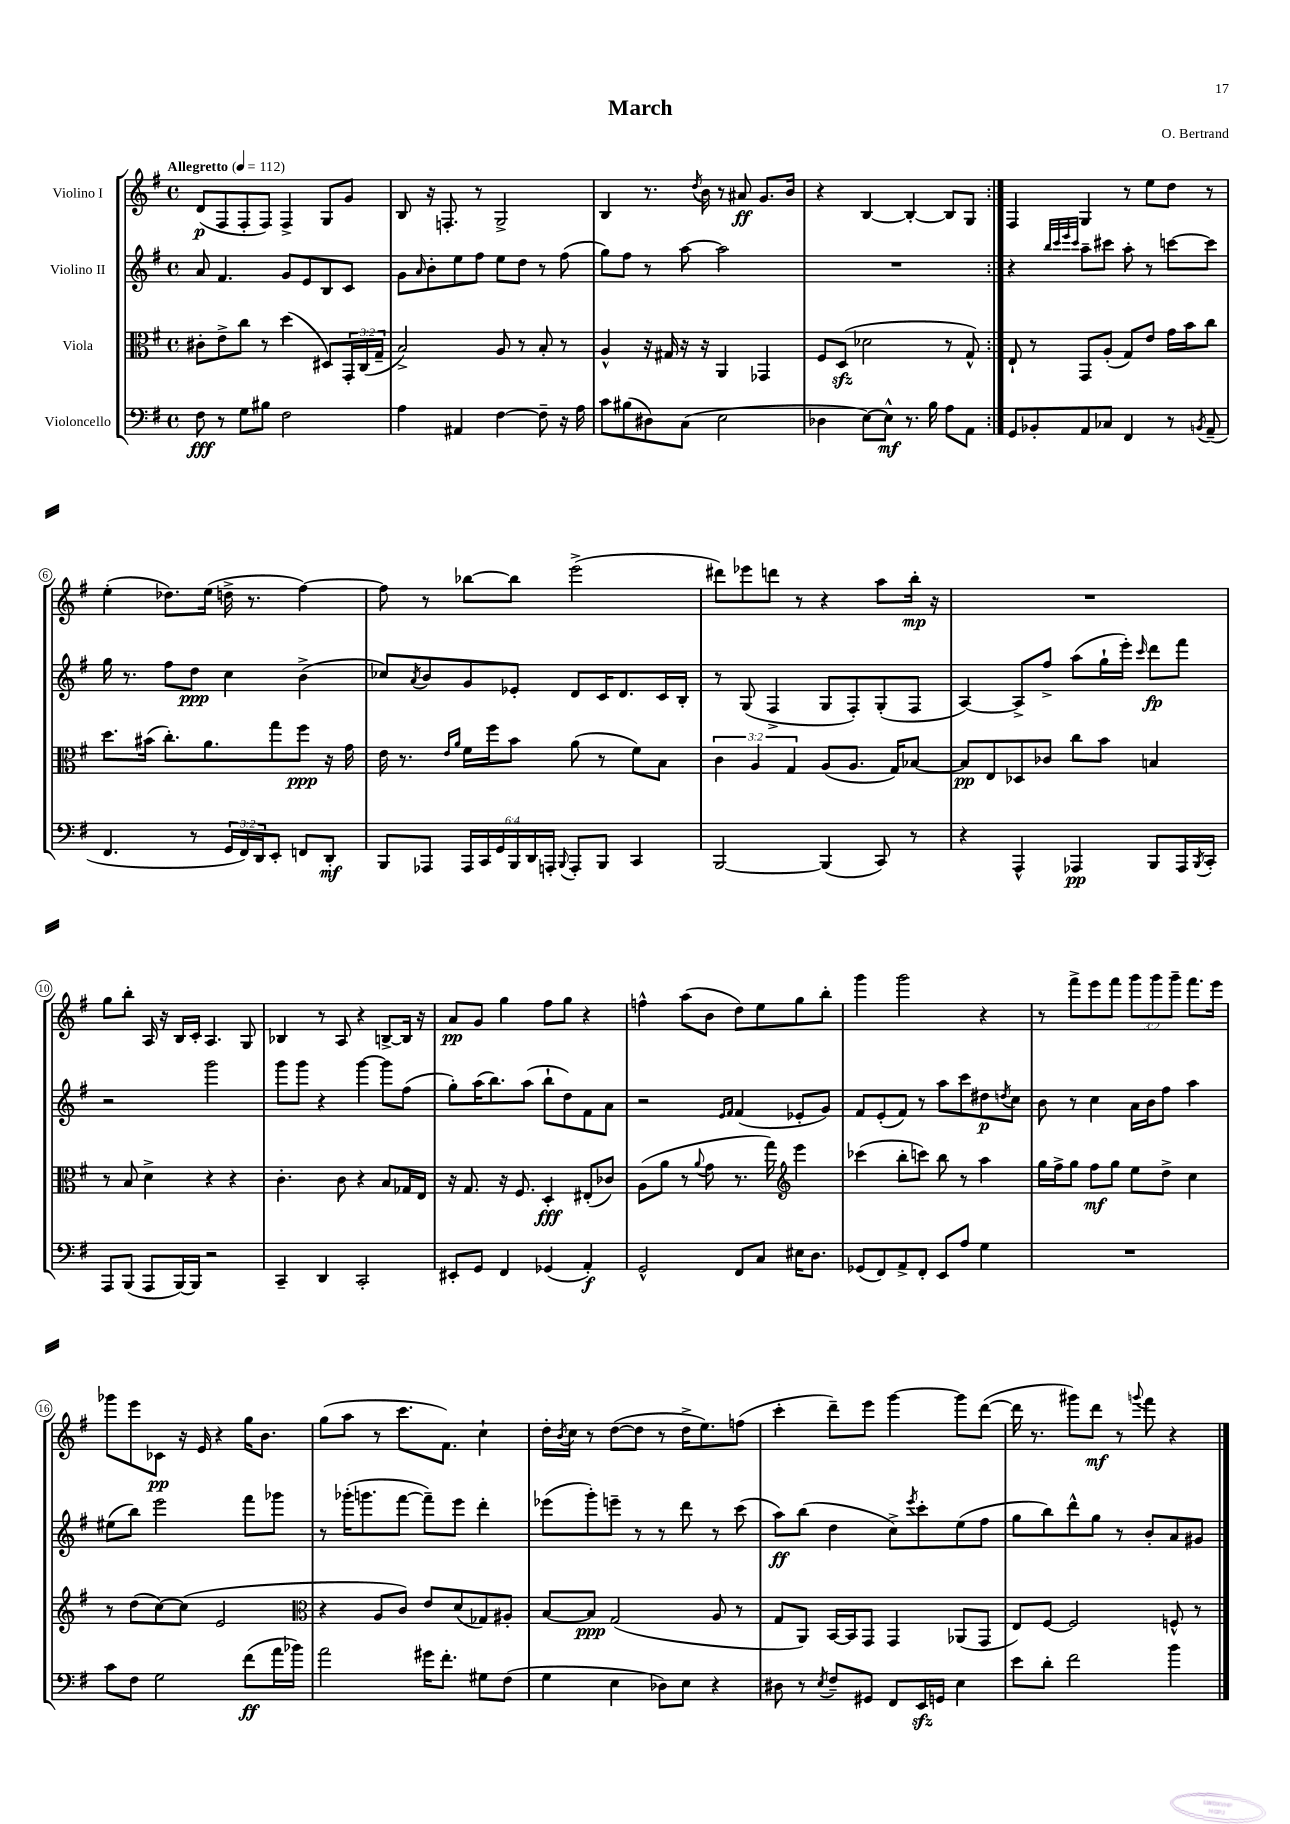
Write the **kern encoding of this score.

**kern	**kern	**kern	**kern
*staff4	*staff3	*staff2	*staff1
*clefF4	*clefC3	*clefG2	*clefG2
*k[f#]	*k[f#]	*k[f#]	*k[f#]
*M4/4	*M4/4	*M4/4	*M4/4
*met(c)	*met(c)	*met(c)	*met(c)
*MM112	*MM112	*MM112	*MM112
8F#\	8c#'\L	8a/	(8d/L
8r	8e^\	4.f#/	8F#/
8G\L	8cc\J	.	8F#'/
8B#\J	8r	.	8F#/J)
2F#\	(4dd\	8g/L	4F#^/
.	.	8e/	.
.	8D#/L)	8B/	8G/L
.	24GG'/L	8c/J	8g/J
.	(24C/	.	.
.	24G~/JJ	.	.
=	=	=	=
4A\	2B^/)	8g\L	8B/
.	.	16qqa/	.
.	.	8b'\	16r
.	.	.	8.F'/
4AA#/	.	8ee\	.
.	.	8ff#\J	8r
[4F#\	8A/	8ee\L	2G^/
.	8r	8dd\J	.
8F#~\]	8B'/	8r	.
16r	8r	(8ff#\	.
16A\	.	.	.
=	=	=	=
8c\L	4A^^/	8gg\L)	4B/
(8B#\	.	8ff#\J	.
8D#\)	16r	8r	8.r
.	16G#/	.	.
(8C\J	16r	[8aa\	.
.	.	.	8qdd/
.	16r	.	16b\
2E\	4AA/	2aa\]	8r
.	.	.	8a#/
.	4GG-/	.	8.g/L
.	.	.	16b/Jk
=	=	=	=
4D-\	8F#/L	1r	4r
.	(8D/J	.	.
[8E\L)	2d-\	.	[4B/
8E^^\]J	.	.	.
8.r	.	.	4B'/_
16B\	.	.	.
8A\L	8r	.	8B/]L
8AA\J	8G^^/)	.	8G/J
=:|!	=:|!	=:|!	=:|!
8GG/L	8E`/	4r	4F#/
8BB-'/	8r	.	.
.	.	32qqbb/LLL	.
.	.	32qqccc/	.
.	.	32qqeee/	.
.	.	32qqccc/JJJ	.
8AA/	8GG/L	8aa~\L	4G/
8C-/J	(8A'/J	8ccc#\J	.
4FF#/	8G/L)	8aa'\	8r
.	8e/J	8r	8ee\L
8r	16g\LL	[8ccc\L	8dd\J
.	16b\J	.	.
8qBB/	.	.	.
(8AA~/	8cc\J	8ccc\]J	8r
=	=	=	=
4.FF#/	8.dd\L	16gg\	(4ee'\
.	.	8.r	.
.	(16b#\Jk	.	.
.	8.cc'\L)	8ff#\L	8.dd-\L)
8r	.	8dd\J	.
.	8.a\	.	(16ee\Jk
24GG/LL	.	4cc\	16dd^\
24FF#/)	.	.	.
.	.	.	8.r
24DD/J	.	.	.
8EE'/J	8gg\	.	.
8FF/L	8ff#\J	(4b^\	[4ff#\)
8DD'/J	16r	.	.
.	16g\	.	.
=	=	=	=
8BBB/L	16e\	8cc-/L)	8ff#\]
.	8.r	.	.
.	.	8qa/	.
8AAA-/J	.	8b/	8r
.	16qqe/LL	.	.
.	16qqa/JJ	.	.
24AAA-/LL	16f#\LL	8g/	[8bb-\L
24CC/	.	.	.
.	16ff#\J	.	.
24GG/	.	.	.
24BBB/	8b\J	8e-'/J	8bb-\]J
24DD/	.	.	.
24AAA'/JJ	.	.	.
8qqBBB/	.	.	.
8AAA'/L	(8a\	8d/L	(2eee^\
8BBB/J	8r	16c/K	.
.	.	8.d/	.
4CC/	8f#\L)	.	.
.	8B\J	16c/L	.
.	.	16B'/JJ	.
=	=	=	=
[2BBB/	6c\	8r	8ddd#\L)
.	.	(8G/	8eee-\
.	6A/	.	.
.	.	4F#^/	8ddd\J
.	6G/	.	.
.	.	.	8r
(4BBB/]	(8A/L	8G/L	4r
.	8.A/J	8F#'/)	.
8CC/)	.	(8G'/	8aa\L
.	16G/LK)	.	.
8r	[8B-/J	8F#/J	16bb'\Jk
.	.	.	16r
=	=	=	=
4r	8B-/]L	[4A/)	1r
.	8E/	.	.
4AAA^^/	8D-/	8A^/]L	.
.	8c-/J	8ff#^/J	.
4AAA-/	8cc\L	(8aa\L	.
.	8b\J	16gg`\L	.
.	.	16eee'\JJ)	.
.	.	16qqccc/	.
8BBB/L	4B/	8ddd\L	.
16AAA-/L	.	8fff#\J	.
8qBBB/	.	.	.
16CC'/JJ	.	.	.
=	=	=	=
8AAA/L	8r	2r	8gg\L
(8BBB/J	8B/	.	8bb'\J
8AAA/L	4d^\	.	16A/
.	.	.	16r
[16BBB/L)	.	.	16B/LL
16BBB/]JJ	.	.	16c'/JJ
2r	4r	2ggg\	4.A/
.	4r	.	.
.	.	.	8G/
=	=	=	=
4CC~/	4.c'\	8ggg\L	4B-/
.	.	8ggg\J	.
4DD/	.	4r	8r
.	8c\	.	8A/
2CC'/	4r	[4ggg\	4r
.	8B/L	8ggg\]L	[8B^/L
.	16G-/L	(8ff#\J	16B/]Jk
.	16E/JJ	.	16r
=	=	=	=
8EE#'/L	16r	8gg'\L)	8a/L
.	8.G/	.	.
8GG/J	.	(16aa\K	8g/J
.	.	8.bb\)	.
4FF#/	16r	.	4gg\
.	8.F#/	.	.
.	.	(8aa\J	.
(4GG-/	4D'/	8bb`\L	8ff#\L
.	.	8dd\)	8gg\J
4AA'/)	(8E#'/L	8f#\	4r
.	8c-/J)	8a\J	.
=	=	=	=
2GG^^/	(8A\L	2r	4ff^^\
.	8a\J	.	.
.	8r	.	(8aa\L
.	8qqa/	.	.
.	8g\	.	8b\J
.	.	16qqe/LL	.
.	.	16qqf#/JJ	.
8FF#/L	8.r	(4f#/	8dd\L)
8C/J	.	.	8ee\
.	16gg\)	.	.
*	*clefG2	*	*
16E#\LK	4eee\	8e-'/L	8gg\
8.D\J	.	.	.
.	.	8g/J)	8bb'\J
=	=	=	=
(8GG-/L	(4ccc-\	8f#/L	4ggg\
8FF#/)	.	(8e'/	.
8AA^/	8bb'\L	8f#/J)	2ggg\
8FF#'/J	8ccc\J)	8r	.
8EE/L	8bb\	8aa\L	.
8A/J	8r	8ccc\	.
4G\	4aa\	8dd#\	4r
.	.	8qdd/	.
.	.	8cc\J	.
=	=	=	=
1r	16gg\LL	8b\	8r
.	16ff#^\J	.	.
.	8gg\J	8r	8fff#^\L
.	8ff#\L	4cc\	8eee\
.	8gg\J	.	8fff#\J
.	8ee\L	16a\LL	12ggg\L
.	.	16b\J	.
.	.	.	12ggg\
.	8dd^\J	8ff#\J	.
.	.	.	12ggg~\J
.	4cc\	4aa\	8.fff#\L
.	.	.	16eee\Jk
=	=	=	=
8c\L	8r	(8ee#\L	8ggg-\L
8F#\J	(8dd\L	8bb\J)	8eee\
2G\	[8cc\)	2eee\	8c-\J
.	(8cc\]J	.	16r
.	.	.	16e/
.	2e/	.	4r
(8f#\L	.	8fff#\L	16gg\LK
.	.	.	8.b\J
16a\L	.	8ggg-\J	.
16b-\JJ)	.	.	.
=	=	=	=
*	*clefC3	*	*
2a\	4r	8r	(8gg\L
.	.	(16ggg-'\LK	8aa\J
.	.	8.ggg\	.
.	8A/L	.	8r
.	8c/J)	[8fff#\J	8.ccc\L
16g#\LK	8e/L	8fff#~\]L)	.
8.f#'\J	.	.	8.f#\J)
.	(8d/	8eee\J	.
8G#\L	8G-/)	4ddd'\	4cc`\
(8F#\J	8A#'/J	.	.
=	=	=	=
4G\	[8B/L	(8eee-\L	16dd'\LL
.	.	.	8qb/
.	.	.	16cc\JJ
.	8B/]J	8ggg'\)	8r
4E\	(2G/	8eee~\J	([8dd\L
.	.	8r	8dd\]J
8D-\L)	.	8r	8r
8E\J	.	8ddd\	16dd^\LK
.	.	.	8.ee\)
4r	8A/	8r	.
.	8r	(8ccc\	(8ff\J
=	=	=	=
8D#\	8G/L	8aa\L)	4ccc'\
8r	8AA/J)	(8bb\J	.
8qE/	.	.	.
8F#~/L	[16BB/LL	4dd\	8ddd~\L)
.	16BB/]J	.	.
8GG#/J	8GG/J	.	8eee\J
8FF#/L	4GG/	8cc^\L)	[4ggg\
.	.	8qeee/	.
16EE/L	.	8ccc'\	.
16GG/JJ	.	.	.
4E\	(8AA-/L	(8ee\	8ggg\]L
.	8GG/J	8ff#\J	([8ddd\J
=	=	=	=
8e\L	8E/L)	8gg\L	16ddd\]
.	.	.	8.r
8d'\J	[8F#/J	8bb\)	.
2f#\	2F#/]	8ddd^^\	8ggg#\L)
.	.	8gg\J	8ddd\J
.	.	8r	8r
.	.	.	8qqggg/
.	.	8b'/L	8fff#\
4b\	8F^^/	8a/	4r
.	8r	8g#/J	.
==	==	==	==
*-	*-	*-	*-
